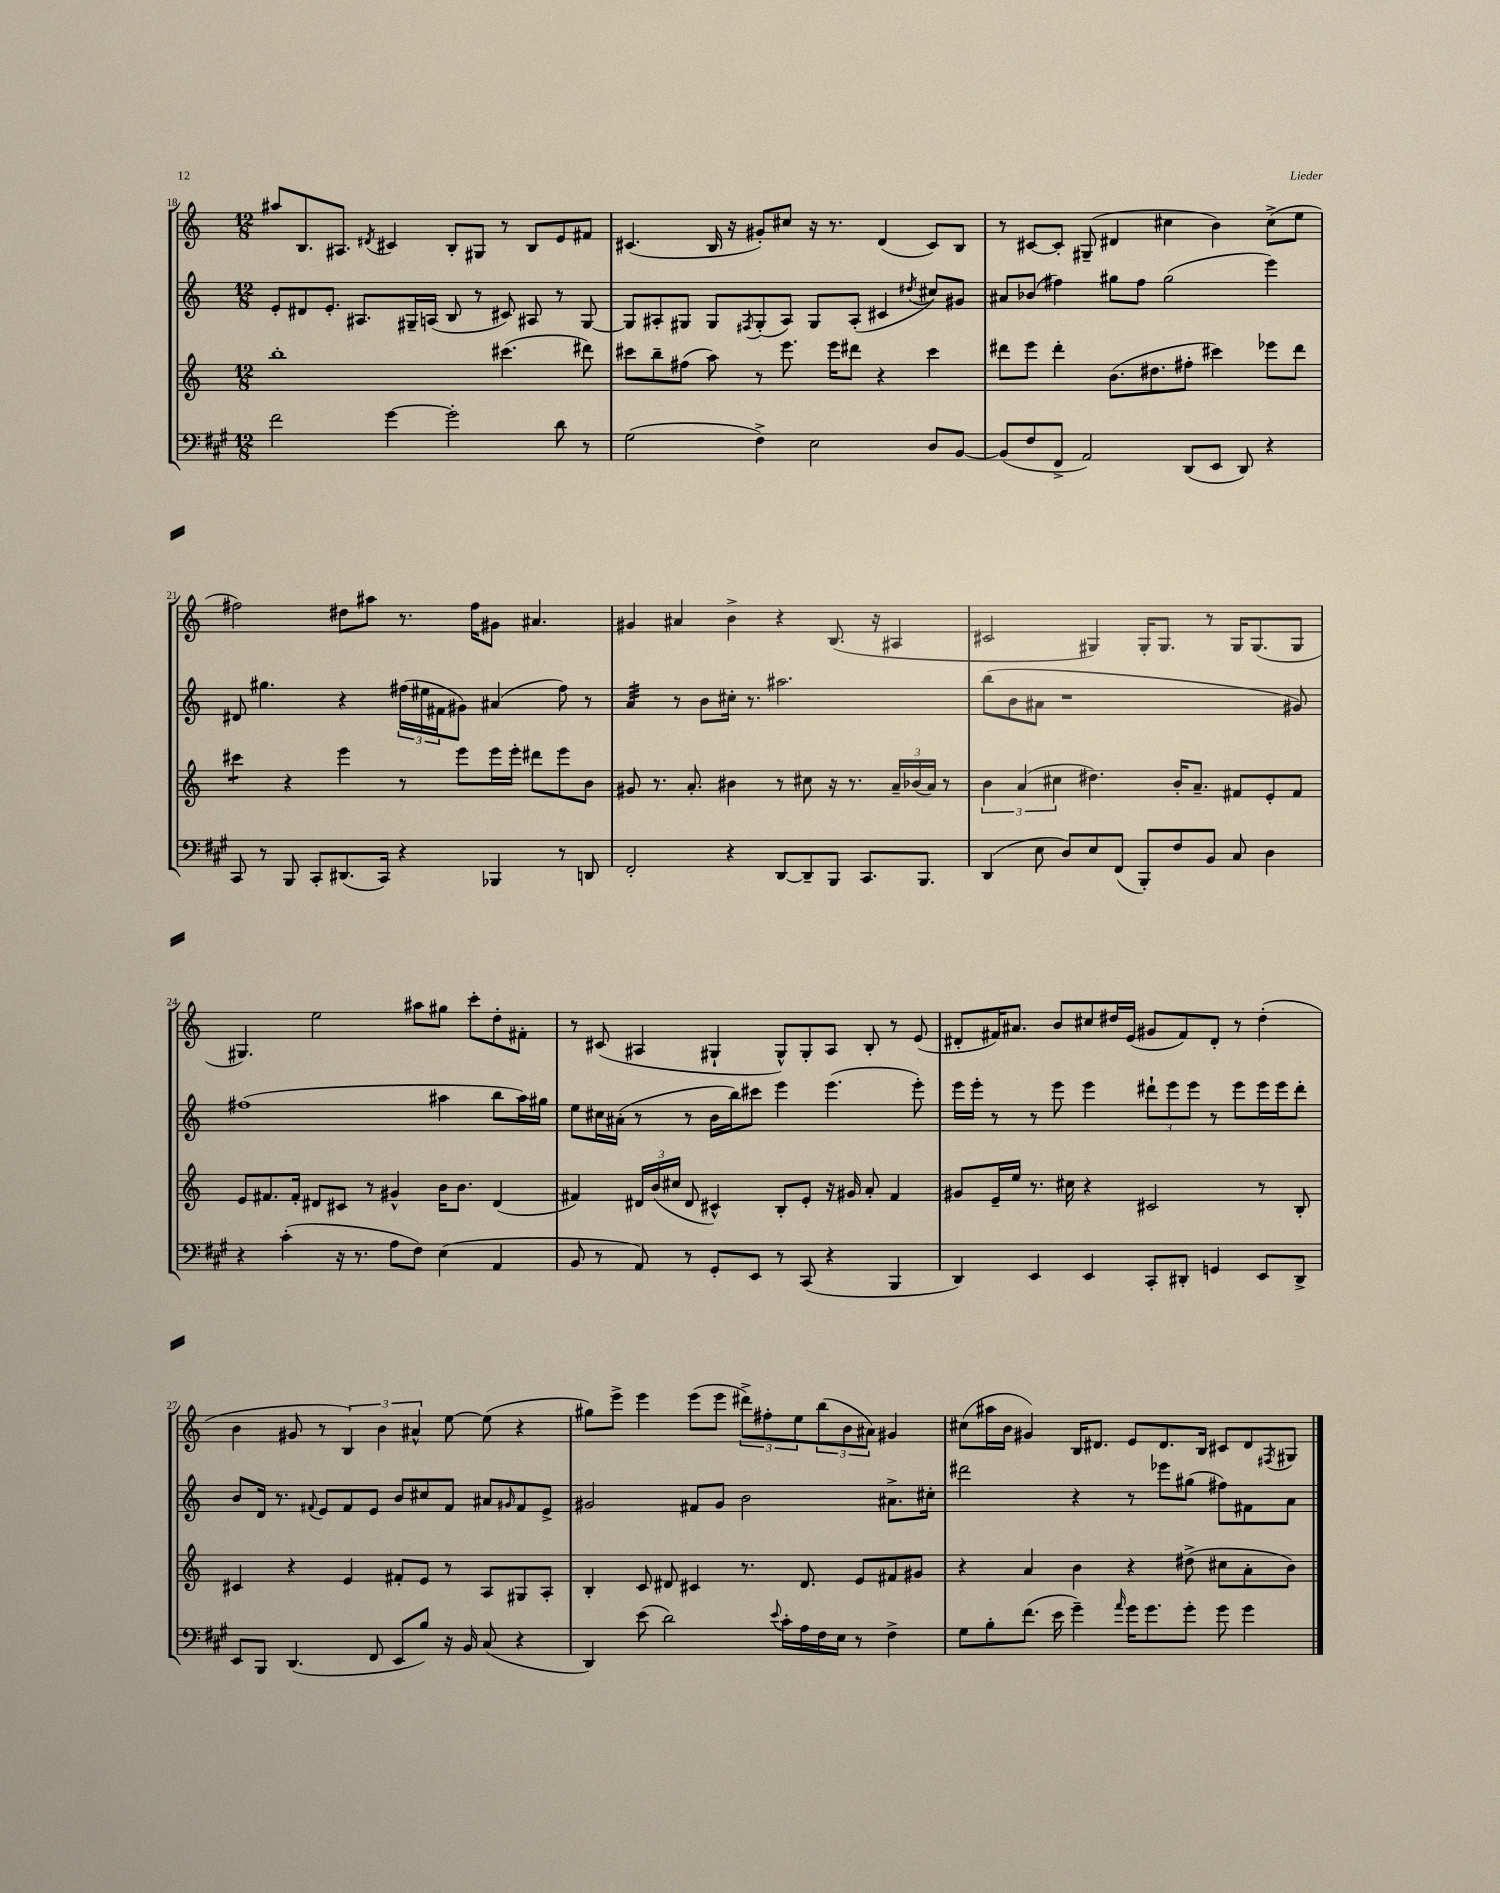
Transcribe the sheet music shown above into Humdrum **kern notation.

**kern	**kern	**kern	**kern
*staff4	*staff3	*staff2	*staff1
*clefF4	*clefG2	*clefG2	*clefG2
*k[f#c#g#]	*k[]	*k[]	*k[]
*M12/8	*M12/8	*M12/8	*M12/8
2f#\	1bb'	8e'/L	8aa#/L
.	.	8d#/	8.B/
.	.	8.e'/J	.
.	.	.	8.A#/J
.	.	8.A#/L	.
.	.	.	8qd#/
[4g#\	.	.	4c#/
.	.	16G#~/L	.
.	.	(16A/JJ	.
2g#'\]	.	8B/	8B'/L
.	.	8r	8G#/J
.	(4.ccc#\	8c#/)	8r
.	.	8A#/	8B/L
8d\	.	8r	8e/
8r	8ddd#\)	[8G#/	8f#/J
=	=	=	=
(2G#\	8ccc#\L	8G#/]L	(4.c#/
.	8bb~\	8A#'/	.
.	(8ff#\J	8G#/J	.
.	8aa\)	8G#/L	16B/
.	.	.	16r
.	.	8qF#/	.
4F#^\)	8r	(8G#'/	8g#'/L)
.	8.eee\	8A#/J)	8cc#/J
2E\	.	8G#/L	16r
.	16eee\LK	.	8.r
.	8ddd#\J	(8A#'/J	.
.	4r	4c#/	(4d/
.	.	8qdd#/	.
8D/L	4ccc#\	8cc#/L)	8c#/L)
[8BB/J	.	8g#/J	8B/J
=	=	=	=
(8BB/]L	8ddd#\L	8a#/L	8r
8F#/	8eee\J	(8b-/J	[8c#/L
8FF#^/J	4ddd#'\	4ff#\)	8c#'/]J
2AA/)	.	.	(8G#~/
.	(8.b\L	8gg#\L	4d#/
.	.	8ff#\J	.
.	8.dd#\	.	.
.	.	(2gg#\	4cc#\
(8DD/L	8ff#'\J	.	.
8EE/J	4ccc#\)	.	4b\)
8DD/)	.	.	.
4r	8eee-\L	4eee\)	(8cc#^\L
.	8ddd#\J	.	8ee\J
=	=	=	=
8CC#/	4ccc#\	8d#/	2ff#\)
8r	.	4.gg#\	.
8BBB/	4r	.	.
8CC#'/L	.	.	.
(8.DD#/	4eee\	4r	8dd#\L
.	.	.	8aa#\J
16CC#/Jk)	.	.	.
4r	8r	(24ff#\LL	8.r
.	.	24ee#\	.
.	.	24f#\J	.
.	8eee\L	8g#\J)	.
.	.	.	16ff#\LK
4BBB-/	16eee\L	(4a#/	8g#\J
.	16eee'\JJ	.	.
.	8ddd#\L	.	4.a#/
8r	8eee\	8ff#\)	.
8DD/	8b\J	8r	.
=	=	=	=
2FF#'/	8g#/	4a/	4g#/
.	8.r	.	.
.	.	8r	4a#/
.	8.a'/	.	.
.	.	8b\L	.
4r	4b#\	16cc#'\Jk	4b^\
.	.	8.r	.
[8DD/L	8r	2.aa#\	4r
8DD~/]	8cc#\	.	.
8BBB/J	16r	.	(8.B/
.	8.r	.	.
8.CC#/L	.	.	.
.	.	.	16r
.	24a~/LL	.	4A#/
.	(24b-/	.	.
8.BBB/J	.	.	.
.	24a/JJ)	.	.
.	8r	.	.
=	=	=	=
(4DD/	6b\	(8bb\L	2c#/
.	.	8b\	.
.	(6a/	.	.
8E\	.	8a#\J	.
.	6cc#\	.	.
8D/L)	.	1r	.
8E/	4.dd#\)	.	4G#/)
(8FF#/J	.	.	.
8BBB'/L)	.	.	16G#'/LK
.	.	.	8.G#/J
8F#/	16b'/LK	.	.
.	8.a~/J	.	.
8BB/J	.	.	8r
8C#/	8f#/L	.	16G#/LK
.	.	.	(8.G#/
4D\	8e'/	.	.
.	8f#/J	8g#/)	8G#/J
=	=	=	=
4r	8e/L	(1ff#	4.G#/)
.	8.f#/	.	.
(4c#'\	.	.	.
.	16f#'/Jk	.	.
.	8d#/L	.	2ee\
16r	8c#/J	.	.
8.r	.	.	.
.	8r	.	.
8A\L	4g#^^/	.	.
8F#\J)	.	.	8aa#\L
(4E\	16b\LK	4aa#\	8gg#\J
.	8.b\J	.	.
.	.	.	8ccc'\L
4AA/	(4d#/	8bb\L	8dd'\
.	.	16aa#\L)	8f#'\J
.	.	16gg#\JJ	.
=	=	=	=
8BB/	4f#/)	8ee\L	8r
8r	.	16cc#\L	(8c#/
.	.	(16a#'\JJ	.
8AA/)	24d#/LL	8r	4A#/
.	(24b/	.	.
.	24cc#/JJ	.	.
8r	8d#/	8r	.
8GG#'/L	4c#^^/)	16b\LL	4G#`/
.	.	16bb\J)	.
8EE/J	.	8ccc#\J	.
8r	8B'/L	4eee\	8G#^^/L)
(8CC#/	8e'/J	.	8G#'/
4r	16r	(4.eee\	8A#/J
.	16g#/	.	.
.	8a'/	.	8B'/
4BBB/	4f#/	.	8r
.	.	8eee'\)	(8e/
=	=	=	=
4DD/)	8g#/L	16eee\LL	8d#'/L
.	.	16eee'\JJ	.
.	16e~/L	8r	16f#/K)
.	16ee/JJ	.	8.a#/J
4EE/	8.r	8r	.
.	.	8eee\	8b/L
.	16cc#\	.	.
4EE/	4r	4eee\	8cc#/
.	.	.	16dd#/L
.	.	.	(16e/JJ
8CC#'/L	2c#/	12ddd#`\L	8g#/L
.	.	12eee\	.
8DD#'/J	.	.	8f#/)
.	.	12eee\J	.
4GG/	.	8r	8d#'/J
.	.	8eee\L	8r
8EE/L	8r	16eee\L	(4dd#'\
.	.	16eee\J	.
8DD#^/J	8B'/	8ddd#'\J	.
=	=	=	=
8EE/L	4c#/	8b/L	4b\
8BBB/J	.	16d/Jk	.
.	.	8.r	.
(4.DD/	4r	.	8g#/
.	.	8qqf#/	.
.	.	8e/L	8r
.	4e/	8f#/	6B/)
8FF#/	.	8e/J	.
.	.	.	6b\
8EE/L	8f#'/L	8b/L	.
.	.	.	6a#^^/
8B/J)	8e/J	8cc#/	.
16r	8r	8f#/J	[8ee\
16BB/	.	.	.
(8C#/	8A/L	8a#/L	(8ee\]
.	.	16qqg#/	.
4r	8G#/	8f#/	4r
.	8A'/J	8e^/J	.
=	=	=	=
4DD/)	4B'/	2g#/	8gg#\L)
.	.	.	8eee^\J
(8e\	8c/	.	4eee\
2d\)	8d#/	.	.
.	4c#/	8f#/L	(8eee\L
.	.	8g#/J	8eee\J
.	8.r	2b\	12ddd#^\L)
.	.	.	12ff#'\
8qqe/	.	.	.
16c#'\LL	.	.	.
.	.	.	12ee\
16A\	8.d#/	.	.
16F#\	.	.	(12bb\
16E\JJ	.	.	.
.	.	.	12b\
8r	8e/L	.	.
.	.	.	12a#\J)
4F#^\	8f#/	8.a#^\L	4g#/
.	8g#/J	.	.
.	.	16cc#'\Jk	.
=	=	=	=
8G#\L	4r	2ddd#\	(8cc#\L
8B'\	.	.	16aa#\L
.	.	.	16b\JJ
(8.f#\J	4a/	.	4g#/)
16e\	.	.	.
4g#~\)	4b\	4r	16B/LK
.	.	.	8.d#/J
16qqa/	.	.	.
16g#\LK	4r	8r	8e/L
8.g#\	.	.	.
.	.	8eee-\L	8.d#/
8g#'\J	(8dd#^\	(8gg#\J	.
.	.	.	16B/Jk
8g#\	8cc#\L	8ff#\L)	8c#/L
4g#\	8a'\	8f#\	8d#/
.	.	.	8qF#/
.	8b\J)	8a\J	8G#/J
==	==	==	==
*-	*-	*-	*-
